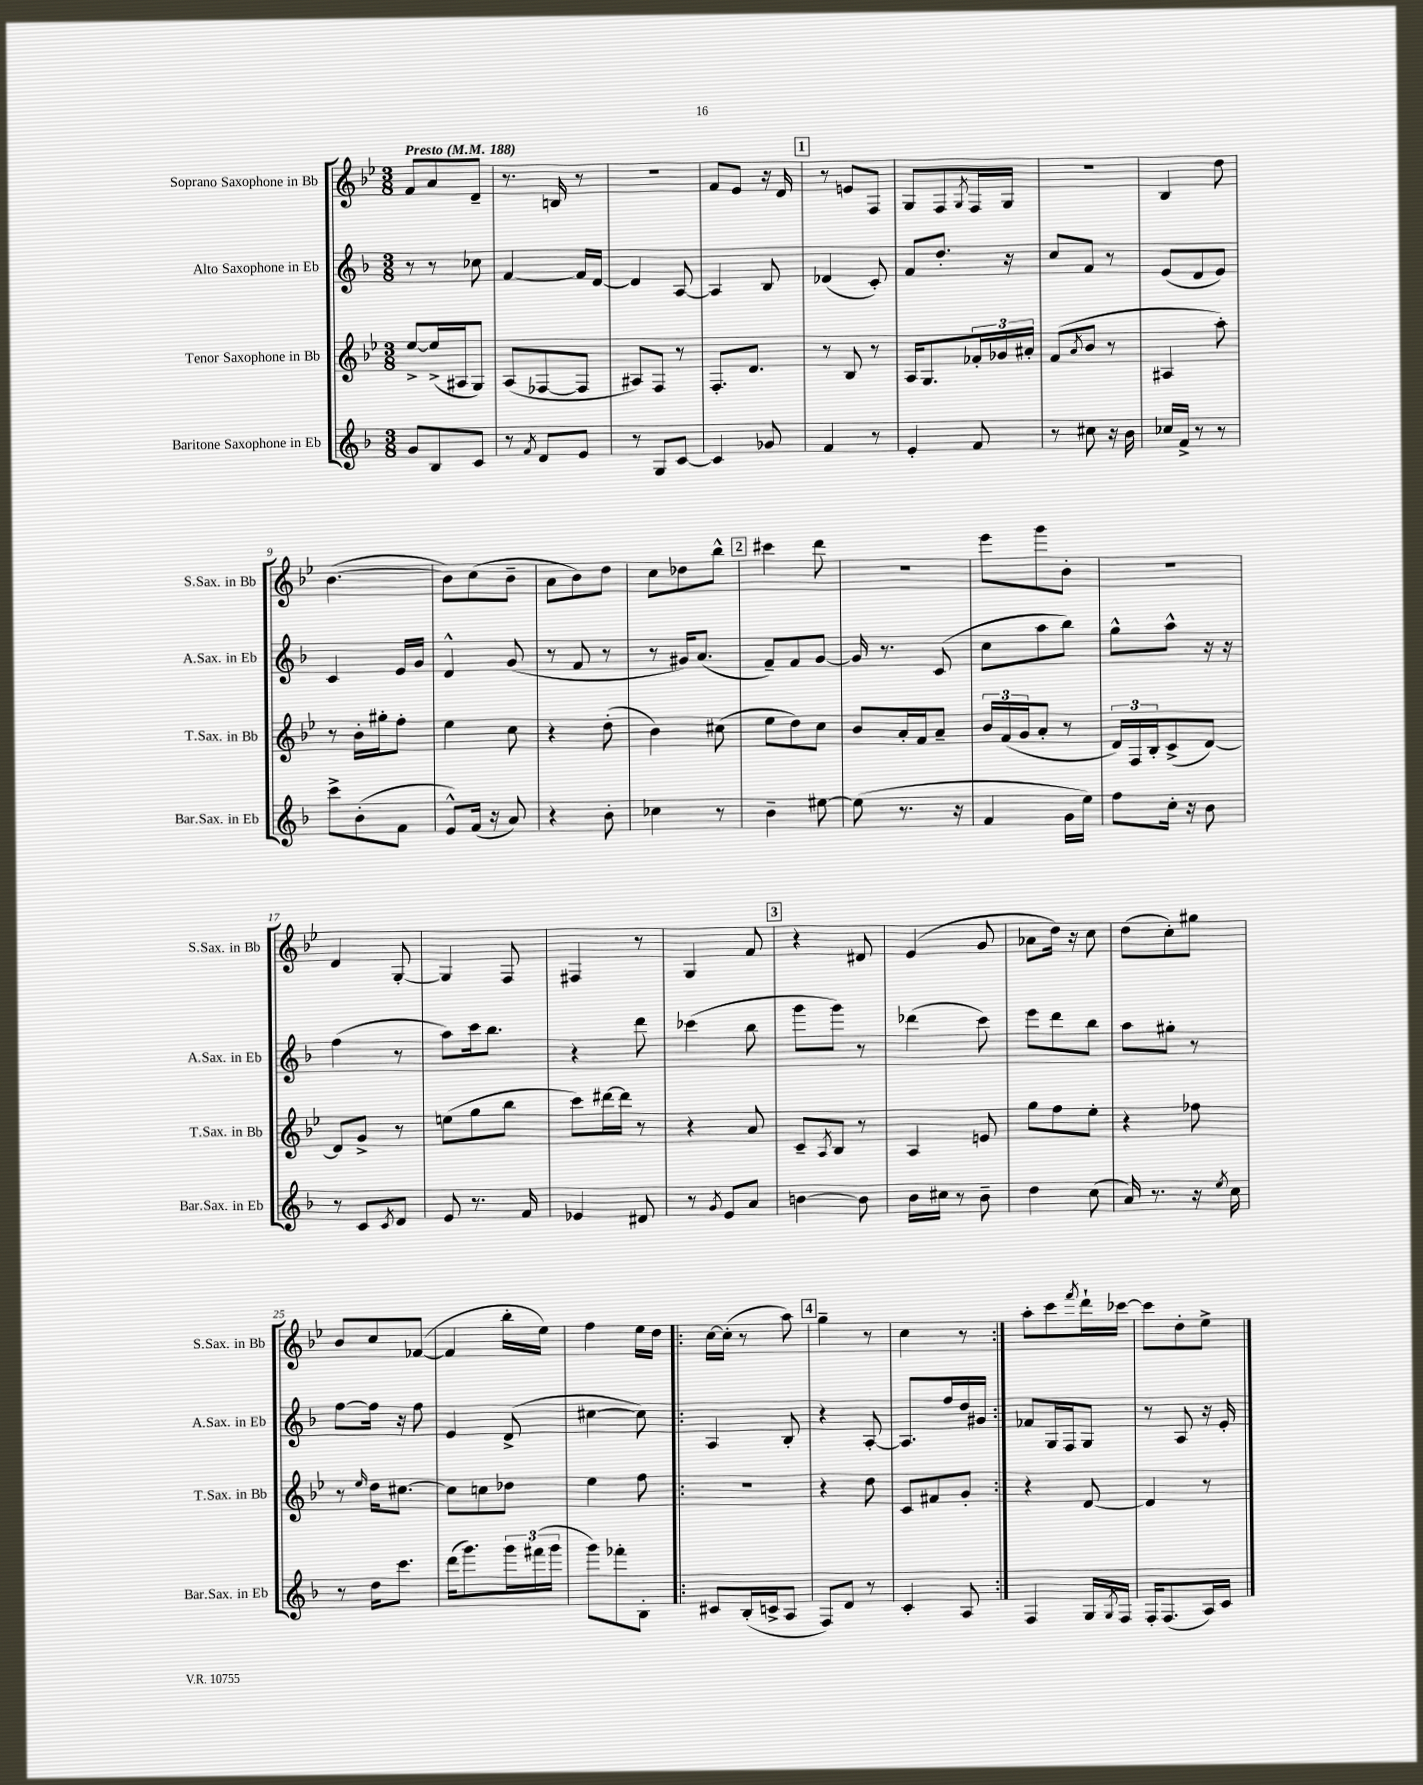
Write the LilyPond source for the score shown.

<<
\new StaffGroup <<
\new Staff = "s0" \with { instrumentName = "Soprano Saxophone in Bb" shortInstrumentName = "S.Sax. in Bb" } {
    \clef treble \key bes \major \numericTimeSignature \time 3/8 \tempo "Presto" 4 = 188
    f'8 a'8 d'8-- |
    r8. b16 r8 |
    R4. |
    f'8 ees'8 r16 d'16 |
    \mark \markup { \box "1" } r8 e'8 f8 |
    g8 f8 \acciaccatura { g8 } f16 g16 |
    R4. |
    bes4 d''8 |
    bes'4.~( |
    bes'8) c''8( bes'8-- |
    a'8 bes'8) d''8 |
    c''8 des''8 bes''8-^ |
    \mark \markup { \box "2" } cis'''4 d'''8 |
    R4. |
    ees'''8 g'''8 bes'8-. |
    r4. |
    d'4 g8~-. |
    g4 f8 |
    fis4 r8 |
    g4 f'8 |
    \mark \markup { \box "3" } r4 dis'8 |
    ees'4( g'8 |
    aes'8 d''16) r16 c''8 |
    d''8( c''8-.) gis''8 |
    bes'8 c''8 fes'8~( |
    fes'4 bes''16-. ees''16) |
    f''4 ees''16 d''16 |
    \repeat volta 2 { c''16~ c''16-.( r8 a''8) |
    \mark \markup { \box "4" } g''4-- r8 |
    c''4 r8 | }
    a''8-. c'''8 \acciaccatura { f'''8 } d'''16-! ces'''16~ |
    ces'''8 d''8-. ees''8-> \bar "|." |
}
\new Staff = "s1" \with { instrumentName = "Alto Saxophone in Eb" shortInstrumentName = "A.Sax. in Eb" } {
    \clef treble \key f \major \numericTimeSignature \time 3/8
    r8 r8 ces''8 |
    f'4~ f'16 d'16~ |
    d'4 a8~ |
    a4 bes8 |
    \mark \markup { \box "1" } des'4( c'8-.) |
    f'8 d''8.-. r16 |
    c''8 f'8 r8 |
    e'8( d'8 e'8) |
    c'4 e'16 g'16 |
    d'4-^ g'8( |
    r8 f'8 r8 |
    r8 gis'16) a'8.( |
    \mark \markup { \box "2" } f'8--) f'8 g'8~ |
    g'16 r8. c'8( |
    c''8 a''8 bes''8) |
    g''8-^ a''8-^ r16 r16 |
    f''4( r8 |
    a''8) c'''16 bes''8. |
    r4 d'''8 |
    ces'''4( bes''8 |
    \mark \markup { \box "3" } g'''8 g'''8) r8 |
    des'''4( c'''8) |
    e'''8 d'''8 bes''8 |
    a''8 gis''8-. r8 |
    f''8~ f''16 r16 f''8 |
    e'4 d'8->( |
    cis''4~ cis''8) |
    \repeat volta 2 { a4 bes8-. |
    \mark \markup { \box "4" } r4 a8~-. |
    a8. f''16 d''16 gis'16 | }
    fes'8 g16 f16 g8 |
    r8 a8 r16 e'16-. \bar "|." |
}
\new Staff = "s2" \with { instrumentName = "Tenor Saxophone in Bb" shortInstrumentName = "T.Sax. in Bb" } {
    \clef treble \key bes \major \numericTimeSignature \time 3/8
    ees''8~-> ees''16->( ais16 g8) |
    a8( fes8~ fes8 |
    ais8) f8 r8 |
    f8.-. d'8. |
    \mark \markup { \box "1" } r8 bes8 r8 |
    a16 g8. \tuplet 3/2 { fes'16-. ges'16 ais'16-. } |
    f'8( \acciaccatura { a'8 } bes'8 r8 |
    ais4 a''8-.) |
    r8 bes'16-. gis''16-. f''8-. |
    ees''4 c''8 |
    r4 d''8-.( |
    bes'4) cis''8( |
    \mark \markup { \box "2" } ees''8 d''8) c''8 |
    bes'8 a'16-. f'16 a'8-- |
    \tuplet 3/2 { bes'16 f'16( g'16 } a'8-. r8 |
    \tuplet 3/2 { d'16) f16 bes16-. } c'8->( d'8~) |
    d'8 g'8-> r8 |
    e''8( g''8 bes''8 |
    c'''8) dis'''16~ dis'''16 r8 |
    r4 a'8 |
    \mark \markup { \box "3" } c'8-- \acciaccatura { a8 } bes8 r8 |
    a4 e'8 |
    g''8 f''8 ees''8-. |
    r4 fes''8 |
    r8 \grace { ees''16 } d''16 cis''8.~ |
    cis''8 c''8 des''8 |
    ees''4 f''8 |
    \repeat volta 2 { R4. |
    \mark \markup { \box "4" } r4 d''8 |
    c'8 fis'8 g'8-. | }
    r4 d'8~ |
    d'4 r8 \bar "|." |
}
\new Staff = "s3" \with { instrumentName = "Baritone Saxophone in Eb" shortInstrumentName = "Bar.Sax. in Eb" } {
    \clef treble \key f \major \numericTimeSignature \time 3/8
    g'8 bes8 c'8 |
    r8 \acciaccatura { f'8 } d'8 e'8 |
    r8 g8 c'8~ |
    c'4 ges'8 |
    \mark \markup { \box "1" } f'4 r8 |
    e'4-. f'8 |
    r8 cis''8 r16 bes'16 |
    ces''16 f'16-> r8 r8 |
    c'''8-> bes'8-.( f'8 |
    e'8-^) f'16( r16 a'8) |
    r4 bes'8-. |
    ces''4 r8 |
    \mark \markup { \box "2" } bes'4-- eis''8~ |
    eis''8( r8. r16 |
    f'4 g'16 e''16) |
    f''8 c''16-. r16 bes'8 |
    r8 c'8 \acciaccatura { c'8 } d'8 |
    e'8 r8. f'16 |
    ees'4 dis'8 |
    r8 \acciaccatura { g'8 } e'8 a'8 |
    \mark \markup { \box "3" } b'4~ b'8 |
    bes'16 cis''16 r8 bes'8-- |
    d''4 c''8( |
    a'16) r8. r16 \acciaccatura { e''8 } c''16 |
    r8 d''16 c'''8. |
    d'''16( g'''8.) \tuplet 3/2 { g'''16 fis'''16( g'''16 } |
    g'''8) fes'''8-. bes8-. |
    \repeat volta 2 { cis'8 bes16-.( c'16-> a8 |
    \mark \markup { \box "4" } f8) d'8 r8 |
    c'4-. a8 | }
    f4 g16 \acciaccatura { g8 } f16 |
    f16-. f8.( a16) c'16 \bar "|." |
}
>>
>>
